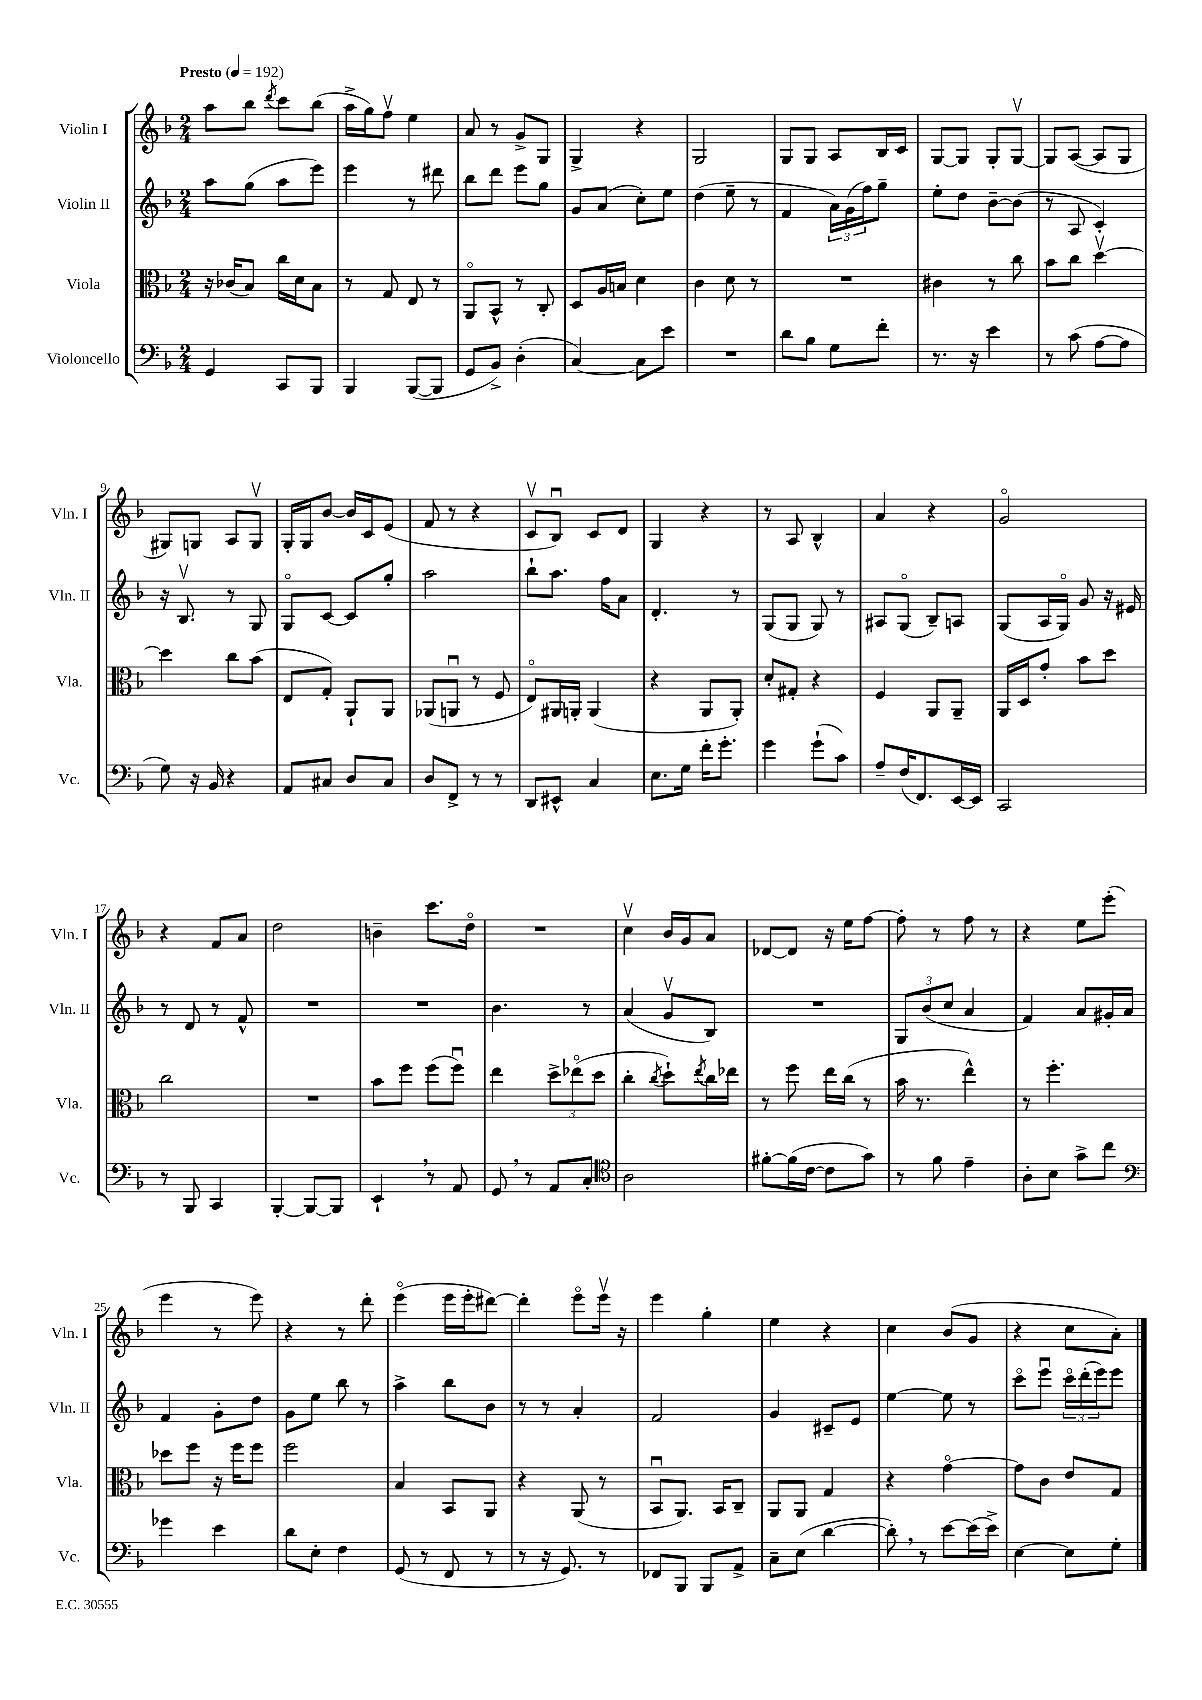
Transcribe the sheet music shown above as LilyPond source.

<<
\new StaffGroup <<
\new Staff = "s0" \with { instrumentName = "Violin I" shortInstrumentName = "Vln. I" } {
    \clef treble \key f \major \numericTimeSignature \time 2/4 \tempo "Presto" 4 = 192
    a''8 bes''8 \acciaccatura { d'''8 } c'''8 bes''8( |
    a''16-> g''16) f''8\upbow e''4 |
    a'8 r8 g'8-> g8 |
    g4-> r4 |
    g2 |
    g8 g8 a8 bes16 c'16 |
    g8~ g8 g8-. g8~\upbow |
    g8 a8~( a8 g8 |
    gis8) g8 a8 g8\upbow |
    g16-. g16 bes'8~ bes'16 c'16 e'8( |
    f'8 r8 r4 |
    c'8\upbow bes8\downbow) c'8 d'8 |
    g4 r4 |
    r8 a8 bes4-^ |
    a'4 r4 |
    g'2\flageolet |
    r4 f'8 a'8 |
    d''2 |
    b'4-- c'''8. d''16\flageolet |
    R2 |
    c''4\upbow bes'16 g'16 a'8 |
    des'8~ des'8 r16 e''16 f''8~ |
    f''8-. r8 f''8 r8 |
    r4 e''8 e'''8-.( |
    e'''4 r8 e'''8) |
    r4 r8 d'''8-. |
    e'''4\flageolet( e'''16 e'''16-. dis'''8~) |
    dis'''4-. e'''8\flageolet e'''16\upbow r16 |
    e'''4 g''4-. |
    e''4 r4 |
    c''4 bes'8( g'8 |
    r4 c''8 a'8-.) \bar "|." |
}
\new Staff = "s1" \with { instrumentName = "Violin II" shortInstrumentName = "Vln. II" } {
    \clef treble \key f \major \numericTimeSignature \time 2/4
    a''8 g''8( a''8 e'''8) |
    e'''4 r8 dis'''8 |
    bes''8 d'''8 e'''8 g''8 |
    g'8 a'8( c''8-.) e''8 |
    d''4( e''8-- r8 |
    f'4 \tuplet 3/2 { a'16) g'16( f''16) } g''8-- |
    e''8-. d''8 bes'8~-- bes'8( |
    r8 a8 c'4-.) |
    r16 bes8.\upbow r8 g8 |
    g8\flageolet c'8~ c'8 g''8-. |
    a''2 |
    bes''8-! a''8. f''16 a'8 |
    d'4.-. r8 |
    g8( g8 g8) r8 |
    ais8 g8\flageolet( bes8--) a8 |
    g8( a16 g16\flageolet) g'8 r16 eis'16 |
    r8 d'8 r8 f'8-^ |
    R2 |
    R2 |
    bes'4. r8 |
    a'4( g'8\upbow bes8) |
    R2 |
    \tuplet 3/2 { g8 bes'8( c''8 } a'4 |
    f'4) a'8 gis'16-. a'16 |
    f'4 g'8-. d''8 |
    g'8 e''8 bes''8 r8 |
    a''4-> bes''8 bes'8 |
    r8 r8 a'4-. |
    f'2 |
    g'4 cis'8-- e'8 |
    e''4~ e''8 r8 |
    c'''8\flageolet e'''8\downbow \tuplet 3/2 { c'''16\flageolet d'''16-.( e'''16) } e'''8 \bar "|." |
}
\new Staff = "s2" \with { instrumentName = "Viola" shortInstrumentName = "Vla." } {
    \clef alto \key f \major \numericTimeSignature \time 2/4
    r16 ces'16( bes8) c''16 d'16 bes8 |
    r8 g8 e8 r8 |
    a,8\flageolet bes,8-^ r8 c8-. |
    d8 a16 b16 d'4 |
    c'4 d'8 r8 |
    R2 |
    cis'4 r8 c''8 |
    bes'8 c''8 d''4~\upbow |
    d''4 c''8 bes'8( |
    e8 g8-.) a,8-! a,8 |
    aes,8( a,8\downbow r8 f8 |
    e8\flageolet) ais,16 a,16-. a,4( |
    r4 a,8 a,8-.) |
    d'8-. gis8-. r4 |
    f4 a,8 a,8-- |
    a,16 d16 g'8-. bes'8 d''8 |
    c''2 |
    R2 |
    bes'8 f''8 f''8( f''8\downbow) |
    e''4 \tuplet 3/2 { d''8-> ees''8\flageolet( d''8 } |
    c''4-. \acciaccatura { c''8 } d''8-!) \acciaccatura { e''8 } c''16 ees''16 |
    r8 f''8 e''16 c''16( r8 |
    bes'16 r8. e''4-^) |
    r8 f''4.-. |
    des''8 f''8 r16 f''16 f''8 |
    f''2 |
    bes4 bes,8 a,8 |
    r4 a,8( r8 |
    bes,8\downbow a,8.) bes,16 c8-- |
    a,8 a,8 g4 |
    r4 g'4~\flageolet |
    g'8 c'8 e'8 g8 \bar "|." |
}
\new Staff = "s3" \with { instrumentName = "Violoncello" shortInstrumentName = "Vc." } {
    \clef bass \key f \major \numericTimeSignature \time 2/4
    g,4 c,8 bes,,8 |
    bes,,4 bes,,8~( bes,,8 |
    g,8 bes,8->) d4-.( |
    c4~) c8 e'8 |
    R2 |
    d'8 bes8 g8 f'8-. |
    r8. r16 e'4 |
    r8 c'8( a8~ a8 |
    g8) r16 bes,16 r4 |
    a,8 cis8 d8 cis8 |
    d8 f,8-> r8 r8 |
    d,8 eis,8-^ c4 |
    e8. g16 f'16-. g'8.-. |
    g'4 g'8-!( c'8) |
    a8-- f16( f,8.) e,16~ e,16 |
    c,2 |
    r8 bes,,8 c,4 |
    bes,,4~-. bes,,8~ bes,,8 |
    e,4-! \breathe r8 a,8 |
    g,8 \breathe r8 a,8 c8-. |
    \clef tenor a2 |
    fis'8~-. fis'16( c'16~ c'8 g'8) |
    r8 f'8 e'4-- |
    a8-. bes8 g'8-> c''8 |
    \clef bass ges'4 e'4 |
    d'8 e8-. f4 |
    g,8( r8 f,8 r8 |
    r8 r16 g,8.) r8 |
    fes,8 bes,,8 bes,,8 a,8-> |
    c8-- e8( d'4~ |
    d'8-.) \breathe r8 e'8~ e'16( e'16->) |
    e4~ e8 g8-. \bar "|." |
}
>>
>>
